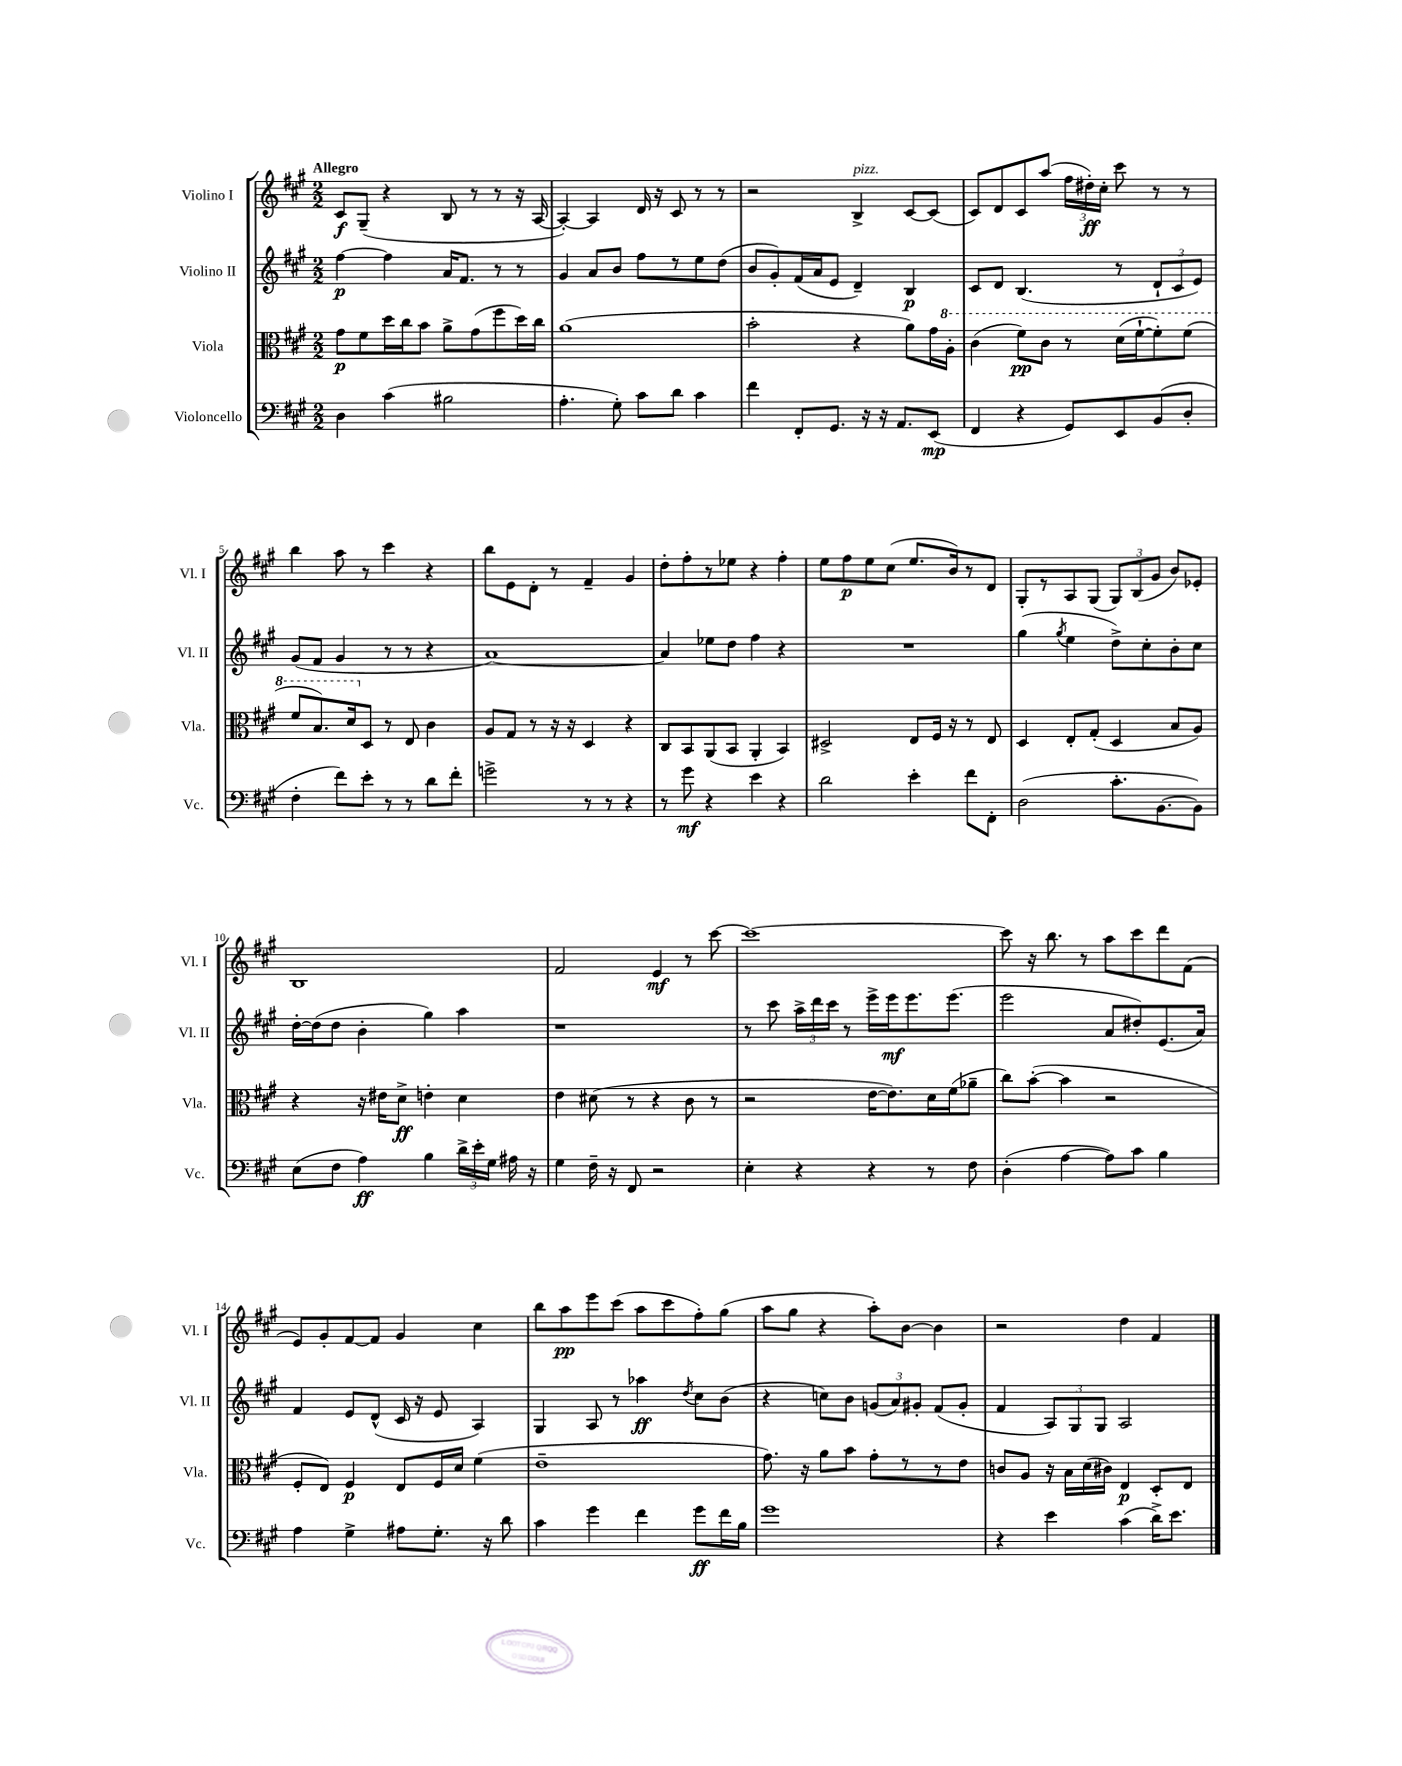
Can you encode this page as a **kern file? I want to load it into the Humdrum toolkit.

**kern	**kern	**kern	**kern
*staff4	*staff3	*staff2	*staff1
*clefF4	*clefC3	*clefG2	*clefG2
*k[f#c#g#]	*k[f#c#g#]	*k[f#c#g#]	*k[f#c#g#]
*M2/2	*M2/2	*M2/2	*M2/2
4D	8g#	[4ff#	8c#
.	8f#	.	(8G#~
(4c#	16dd	4ff#]	4r
.	16cc#	.	.
.	8b	.	.
2B#	8a^	16a	8B
.	.	8.f#	.
.	(8g#	.	8r
.	8ff#	8r	8r
.	16dd)	8r	16r
.	16cc#	.	[16A
=	=	=	=
4.A'	(1a	4g#	4A'_)
.	.	8a	4A]
8G#')	.	8b	.
8c#	.	8ff#	16d
.	.	.	16r
8d	.	8r	8c#
4c#	.	8ee	8r
.	.	(8dd	8r
=	=	=	=
4f#	2b'	8b	2r
.	.	8g#')	.
8FF#'	.	(16f#	.
.	.	16a	.
8.GG#	.	8e	.
.	4r	4d~)	4B^
16r	.	.	.
16r	.	.	.
8.AA	.	.	.
.	8a)	4B	[8c#
(8EE	16g#	.	(8c#]
.	16a'	.	.
=	=	=	=
4FF#	(4cc#	8c#	8c#)
.	.	8d	8d
4r	8ff#)	(4.B	8c#
.	8cc#	.	(8aa
8GG#)	8r	.	24ff#
.	.	.	24dd#')
.	.	.	24cc#'
8EE	(16dd	8r	8ccc#
.	[16ff#`	.	.
(8BB	8ff#'])	12d`	8r
.	.	12c#	.
8D'	(8ff#	.	8r
.	.	12e)	.
=	=	=	=
4F#'	8ff#	(8g#	4bb
.	8.b)	8f#	.
8f#)	.	4g#	8aa
.	16dd	.	.
8e'	8D	.	8r
8r	8r	8r	4ccc#
8r	8E	8r	.
8d	4c#	4r	4r
8f#'	.	.	.
=	=	=	=
2g^	8A	[1a)	8bb
.	8G#	.	8e
.	8r	.	8d'
.	16r	.	8r
.	16r	.	.
8r	4D	.	4f#~
8r	.	.	.
4r	4r	.	4g#
=	=	=	=
8r	8C#	4a]	8dd'
8g#	8BB	.	8ff#'
4r	(8AA	8ee-	8r
.	8BB	8dd	8ee-
4e	4AA'	4ff#	4r
4r	4BB)	4r	4ff#'
=	=	=	=
2d	2D#^	1r	8ee
.	.	.	8ff#
.	.	.	8ee
.	.	.	(8cc#
4e'	8E	.	8.ee
.	16F#	.	.
.	16r	.	16b)
8f#	8r	.	8r
8FF#'	8E	.	8d
=	=	=	=
(2D	4D	(4gg#	8G#'
.	.	.	8r
.	.	8qgg#	.
.	8E'	4ee	8A
.	(8G#'	.	(8G#
8.c#'	4D	8dd^)	12G#)
.	.	.	(12B
.	.	8cc#'	.
.	.	.	12g#
[8.BB	.	.	.
.	8B	8b'	8b)
8BB])	8A)	8cc#	8e-'
=	=	=	=
(8E	4r	[16dd'	1B
.	.	(16dd]	.
8F#	.	8dd	.
4A)	16r	4b'	.
.	16e#	.	.
.	8d^	.	.
4B	4e'	4gg#)	.
24d^	4d	4aa	.
24e'	.	.	.
24G#	.	.	.
16A#	.	.	.
16r	.	.	.
=	=	=	=
4G#	4e	1r	2f#
16F#~	(8d#	.	.
16r	.	.	.
8FF#	8r	.	.
2r	4r	.	4e
.	8c#	.	8r
.	8r	.	[8ccc#
=	=	=	=
4E'	2r	8r	1ccc#_
.	.	8ccc#	.
4r	.	24aa^	.
.	.	24ddd	.
.	.	24ccc#	.
.	.	8r	.
4r	[16e	16eee^	.
.	8.e])	16eee	.
.	.	8.eee	.
8r	16d	.	.
.	(16f#	(8.eee	.
8F#	8a-~	.	.
=	=	=	=
(4D'	8cc#)	2eee	8ccc#]
.	([8b'	.	16r
.	.	.	8.bb
[4A	4b]	.	.
.	.	.	8r
8A])	2r	8a	8aa
8c#	.	8dd#')	8ccc#
4B	.	(8.e	8ddd
.	.	.	(8f#
.	.	16a)	.
=	=	=	=
4A	8F#'	4f#	8e)
.	8E)	.	8g#'
4G#^	4F#	8e	[8f#
.	.	(8d^^	8f#]
8A#	8E	16c#	4g#
.	.	16r	.
8.G#'	16F#	8e	.
.	16d	.	.
.	(4f#	4A)	4cc#
16r	.	.	.
8d	.	.	.
=	=	=	=
4c#	1e~	4G#	8bb
.	.	.	8aa
4g#	.	8A	8eee
.	.	8r	(8ccc#
4f#	.	4aa-	8aa
.	.	.	8ccc#
.	.	8qdd	.
8g#	.	8cc#	8ff#')
16f#	.	(8b	(8gg#
16B	.	.	.
=	=	=	=
1g#	8.g#)	4r	8aa
.	.	.	8gg#
.	16r	.	.
.	8a	8cc)	4r
.	8b	8b	.
.	8g#'	(12g	8aa')
.	.	12a)	.
.	8r	.	[8b
.	.	12g#'	.
.	8r	(8f#	4b]
.	8e	8g#'	.
=	=	=	=
4r	8c	4f#	2r
.	8A	.	.
4e	16r	12A)	.
.	16B	.	.
.	.	12G#	.
.	(16d	.	.
.	.	12G#	.
.	16c#)	.	.
(4c#	4E	2A	4dd
16d^)	8D'	.	4f#
8.e	.	.	.
.	8E	.	.
==	==	==	==
*-	*-	*-	*-
